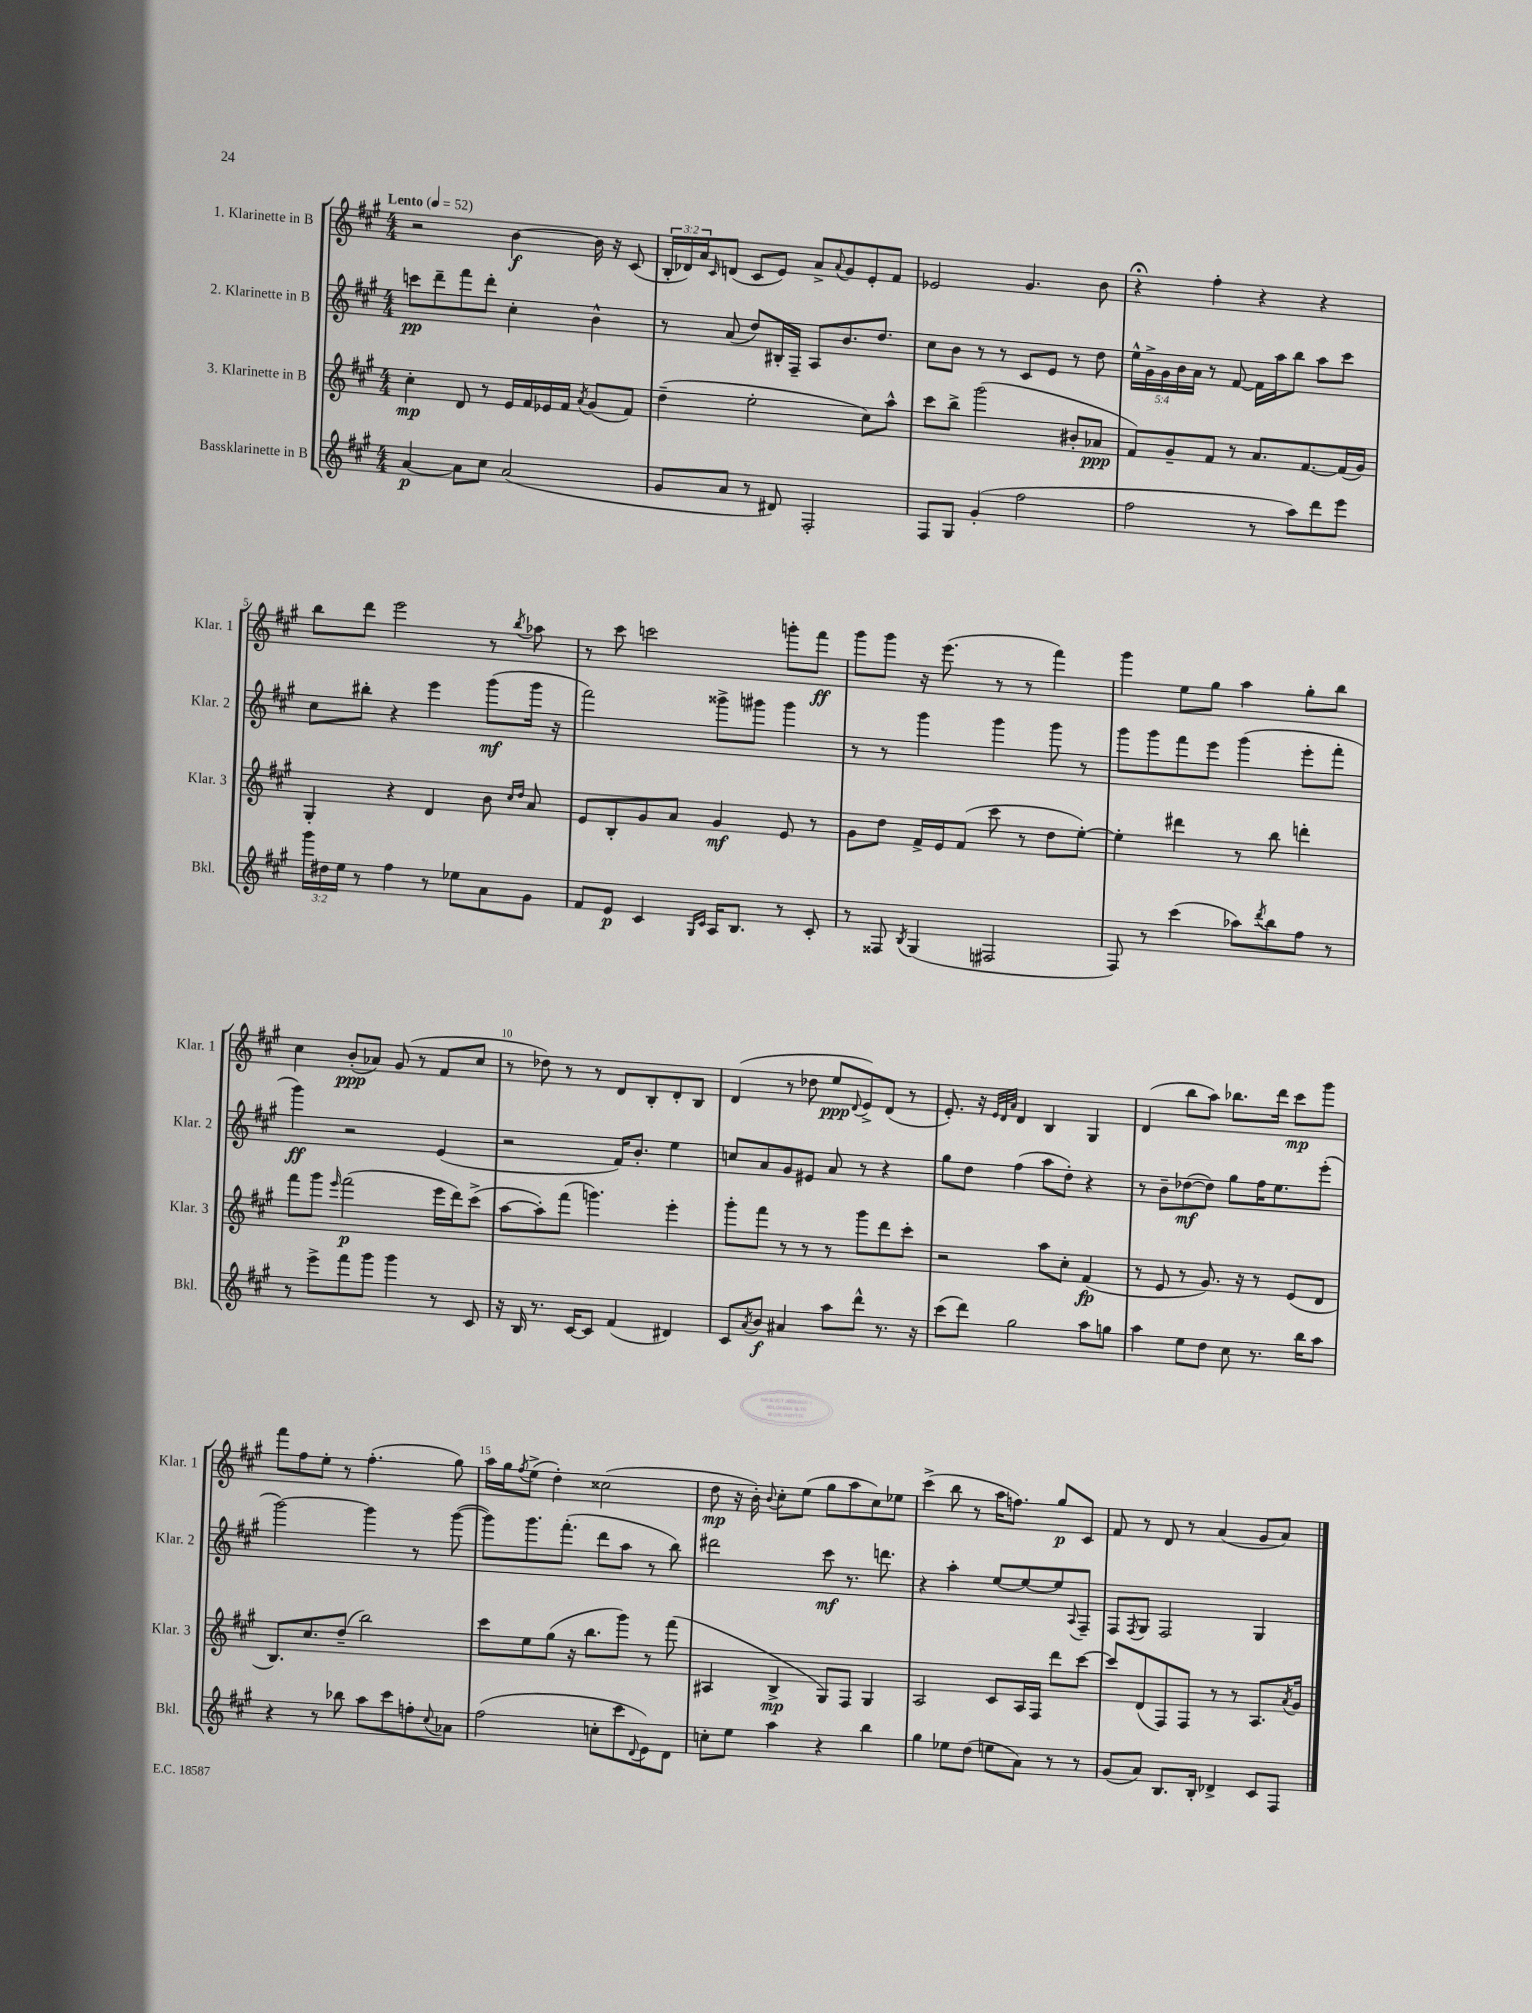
<<
\new StaffGroup <<
\new Staff = "s0" \with { instrumentName = "1. Klarinette in B" shortInstrumentName = "Klar. 1" } {
    \clef treble \key a \major \numericTimeSignature \time 4/4 \override Staff.TupletNumber.text = #tuplet-number::calc-fraction-text \tempo "Lento" 4 = 52
    r2 b'4~\f b'16 r16 cis'8( |
    \tuplet 3/2 { b16-. des'16) a'16 } \grace { cis'16 } d'8( cis'8 e'8) a'8-> \appoggiatura { a'8 } gis'8 e'8-. fis'8 |
    ees'2 gis'4. b'8 |
    r4\fermata fis''4-. r4 r4 |
    b''8 d'''8 e'''2 r8 \acciaccatura { b''8 } aes''8 |
    r8 cis'''8 c'''2 g'''8-. fis'''8\ff |
    gis'''8 gis'''8 r16 e'''8.( r8 r8 fis'''4) |
    gis'''4 e''8 gis''8 a''4 gis''8-. b''8 |
    cis''4 b'8-.\ppp( aes'8) gis'8( r8 fis'8 cis''8 |
    r8 des''8) r8 r8 d'8 b8-. d'8-. b8 |
    d'4( r8 des''8 e''8\ppp \appoggiatura { d'8 } e'8->) d'8( r8 |
    e'8.-.) r16 \grace { e'32 d'32 a'32 } d'4 b4 gis4 |
    d'4( b''8 a''8) bes''8. d'''16 cis'''8\mp gis'''8 |
    fis'''8 fis''8 e''8-. r8 fis''4.-.( gis''8) |
    a''16 gis''16 \acciaccatura { fis''8 } e''8->( d''4-.) cisis''2( |
    d''8\mp r16 b'16-.) \appoggiatura { b'8 } cis''8-. e''8( gis''8 a''8 cis''8) ees''8 |
    cis'''4->( b''8 r8 a''16 f''8.) gis''8\p cis'8 |
    fis'8 r8 d'8 r8 a'4( gis'8 a'8) \bar "|." |
}
\new Staff = "s1" \with { instrumentName = "2. Klarinette in B" shortInstrumentName = "Klar. 2" } {
    \clef treble \key a \major \numericTimeSignature \time 4/4 \override Staff.TupletNumber.text = #tuplet-number::calc-fraction-text
    c'''8\pp d'''8-- fis'''8 d'''8-. cis''4-. b'4-^ |
    r8 a'8( d''8) bis16-. fis16-- a8 b'8. d''8. |
    cis''8 b'8 r8 r8 cis'8 e'8 r8 d''8 |
    \tuplet 5/4 { e''16-^ gis'16-> gis'16 b'16 a'16 } r8 fis'8~ fis'16 a''16 b''8 a''8 cis'''8 |
    cis''8 bis''8-. r4 e'''4 gis'''8\mf( gis'''16 r16 |
    fis'''2) gisis'''8-> gis'''8 gis'''4 |
    r8 r8 gis'''4 gis'''4 gis'''8 r8 |
    gis'''8 gis'''8 fis'''8 e'''8 gis'''4( e'''8-. fis'''8-. |
    gis'''4\ff) r2 e'4( |
    r2 fis'16) b'8.-. e''4 |
    c''8 a'8 gis'8 eis'8 a'8 r8 r4 |
    gis''8 d''8 fis''4( a''8 d''8-.) r4 |
    r8 b'8-- des''8~\mf( des''8) gis''8 fis''16 e''8. e'''8-.( |
    gis'''2~) gis'''4 r8 gis'''8~( |
    gis'''8) gis'''8. fis'''8.-.( d'''8 a''8 r8 b''8) |
    dis'''2 cis'''8\mf r8. d'''8. |
    r4 a''4-. e''8~ e''8~ e''8 \appoggiatura { a8 } fis8-- |
    fis8 \acciaccatura { fis8 } gis8 fis2 gis4 \bar "|." |
}
\new Staff = "s2" \with { instrumentName = "3. Klarinette in B" shortInstrumentName = "Klar. 3" } {
    \clef treble \key a \major \numericTimeSignature \time 4/4
    cis''4-.\mp d'8 r8 e'16 fis'16 ees'16 fis'16 \acciaccatura { a'8 } gis'8( fis'8) |
    d''4--( e''2-. cis''8) a''8-^ |
    cis'''8 b''8-> gis'''2( bis'8-. aes'8\ppp |
    fis'8) gis'8-- fis'8 r8 a'8. fis'8.~ fis'16( gis'16) |
    gis4-. r4 d'4 b'8 \grace { cis''16 d''16 } a'8 |
    e'8 b8-. gis'8 a'8 gis'4\mf e'8 r8 |
    gis'8 d''8 fis'16-> e'16 fis'8( cis'''8 r8 d''8 e''8~-.) |
    e''4-. dis'''4 r8 b''8 d'''4-. |
    fis'''8 gis'''8 \grace { e'''16 } fis'''2\p( e'''16 d'''16) cis'''8->( |
    a''8~ a''8-.) fis'''8( g'''4.) e'''4-. |
    gis'''8-. fis'''8 r8 r8 r8 gis'''8 d'''8 cis'''8-. |
    r2 a''8 cis''8-. fis'4\fp( |
    r8 e'8 r8 gis'8.) r16 r8 e'8( d'8 |
    b8.) cis''8. d''8--( b''2) |
    cis'''8 e''8 gis''8( r16 b''8. gis'''8) r8 fis'''8( |
    ais4 b4->\mp gis8) fis8 gis4 |
    a2 cis'8 a16 fis16 d'''8 cis'''8~ |
    cis'''8 d'8( fis8) fis8 r8 r8 a8. \acciaccatura { a'8 } gis'16 \bar "|." |
}
\new Staff = "s3" \with { instrumentName = "Bassklarinette in B" shortInstrumentName = "Bkl." } {
    \clef treble \key a \major \numericTimeSignature \time 4/4 \override Staff.TupletNumber.text = #tuplet-number::calc-fraction-text
    a'4~\p a'8 cis''8 a'2( |
    gis'8 a'8 r8 dis'8) fis2-. |
    fis8 gis8 gis'4-.( fis''2 |
    fis''2 r8 a''8) d'''8 e'''8 |
    \tuplet 3/2 { gis'''16 dis''16 e''16 } r8 fis''4 r8 ees''8 a'8 gis'8 |
    fis'8 e'8\p cis'4 \grace { gis16 cis'16 } a16 b8. r8 cis'8-. |
    r8 fisis8 \acciaccatura { b8 } gis4( fis2 |
    fis8) r8 cis'''4( aes''8) \acciaccatura { d'''8 } b''8 fis''8 r8 |
    r8 e'''8-> fis'''8 gis'''8 gis'''4 r8 cis'8 |
    r16 b16 r8. cis'16~ cis'8 fis'4( dis'4) |
    cis'8 \acciaccatura { a'8 } b'8\f ais'4 a''8 d'''8-^ r8. r16 |
    cis'''8( d'''8) gis''2 a''8 g''8 |
    a''4 e''8 d''8 cis''8 r8. b''16 a''8 |
    r4 r8 bes''8 a''8 cis'''8 f''8-. \appoggiatura { cis''8 } aes'8 |
    fis''2( c''8-. cis'''8 \appoggiatura { d'8 } e'8) d'8 |
    c''8-. e''8 a''4 r4 b''4 |
    gis''4 ees''8 d''8( e''8 a'8) r8 r8 |
    gis'8( a'8) b8. b16-. des'4-> cis'8 fis8 \bar "|." |
}
>>
>>
\layout { \context { \Score \override BarNumber.break-visibility = ##(#f #t #t) barNumberVisibility = #(every-nth-bar-number-visible 5) } }
